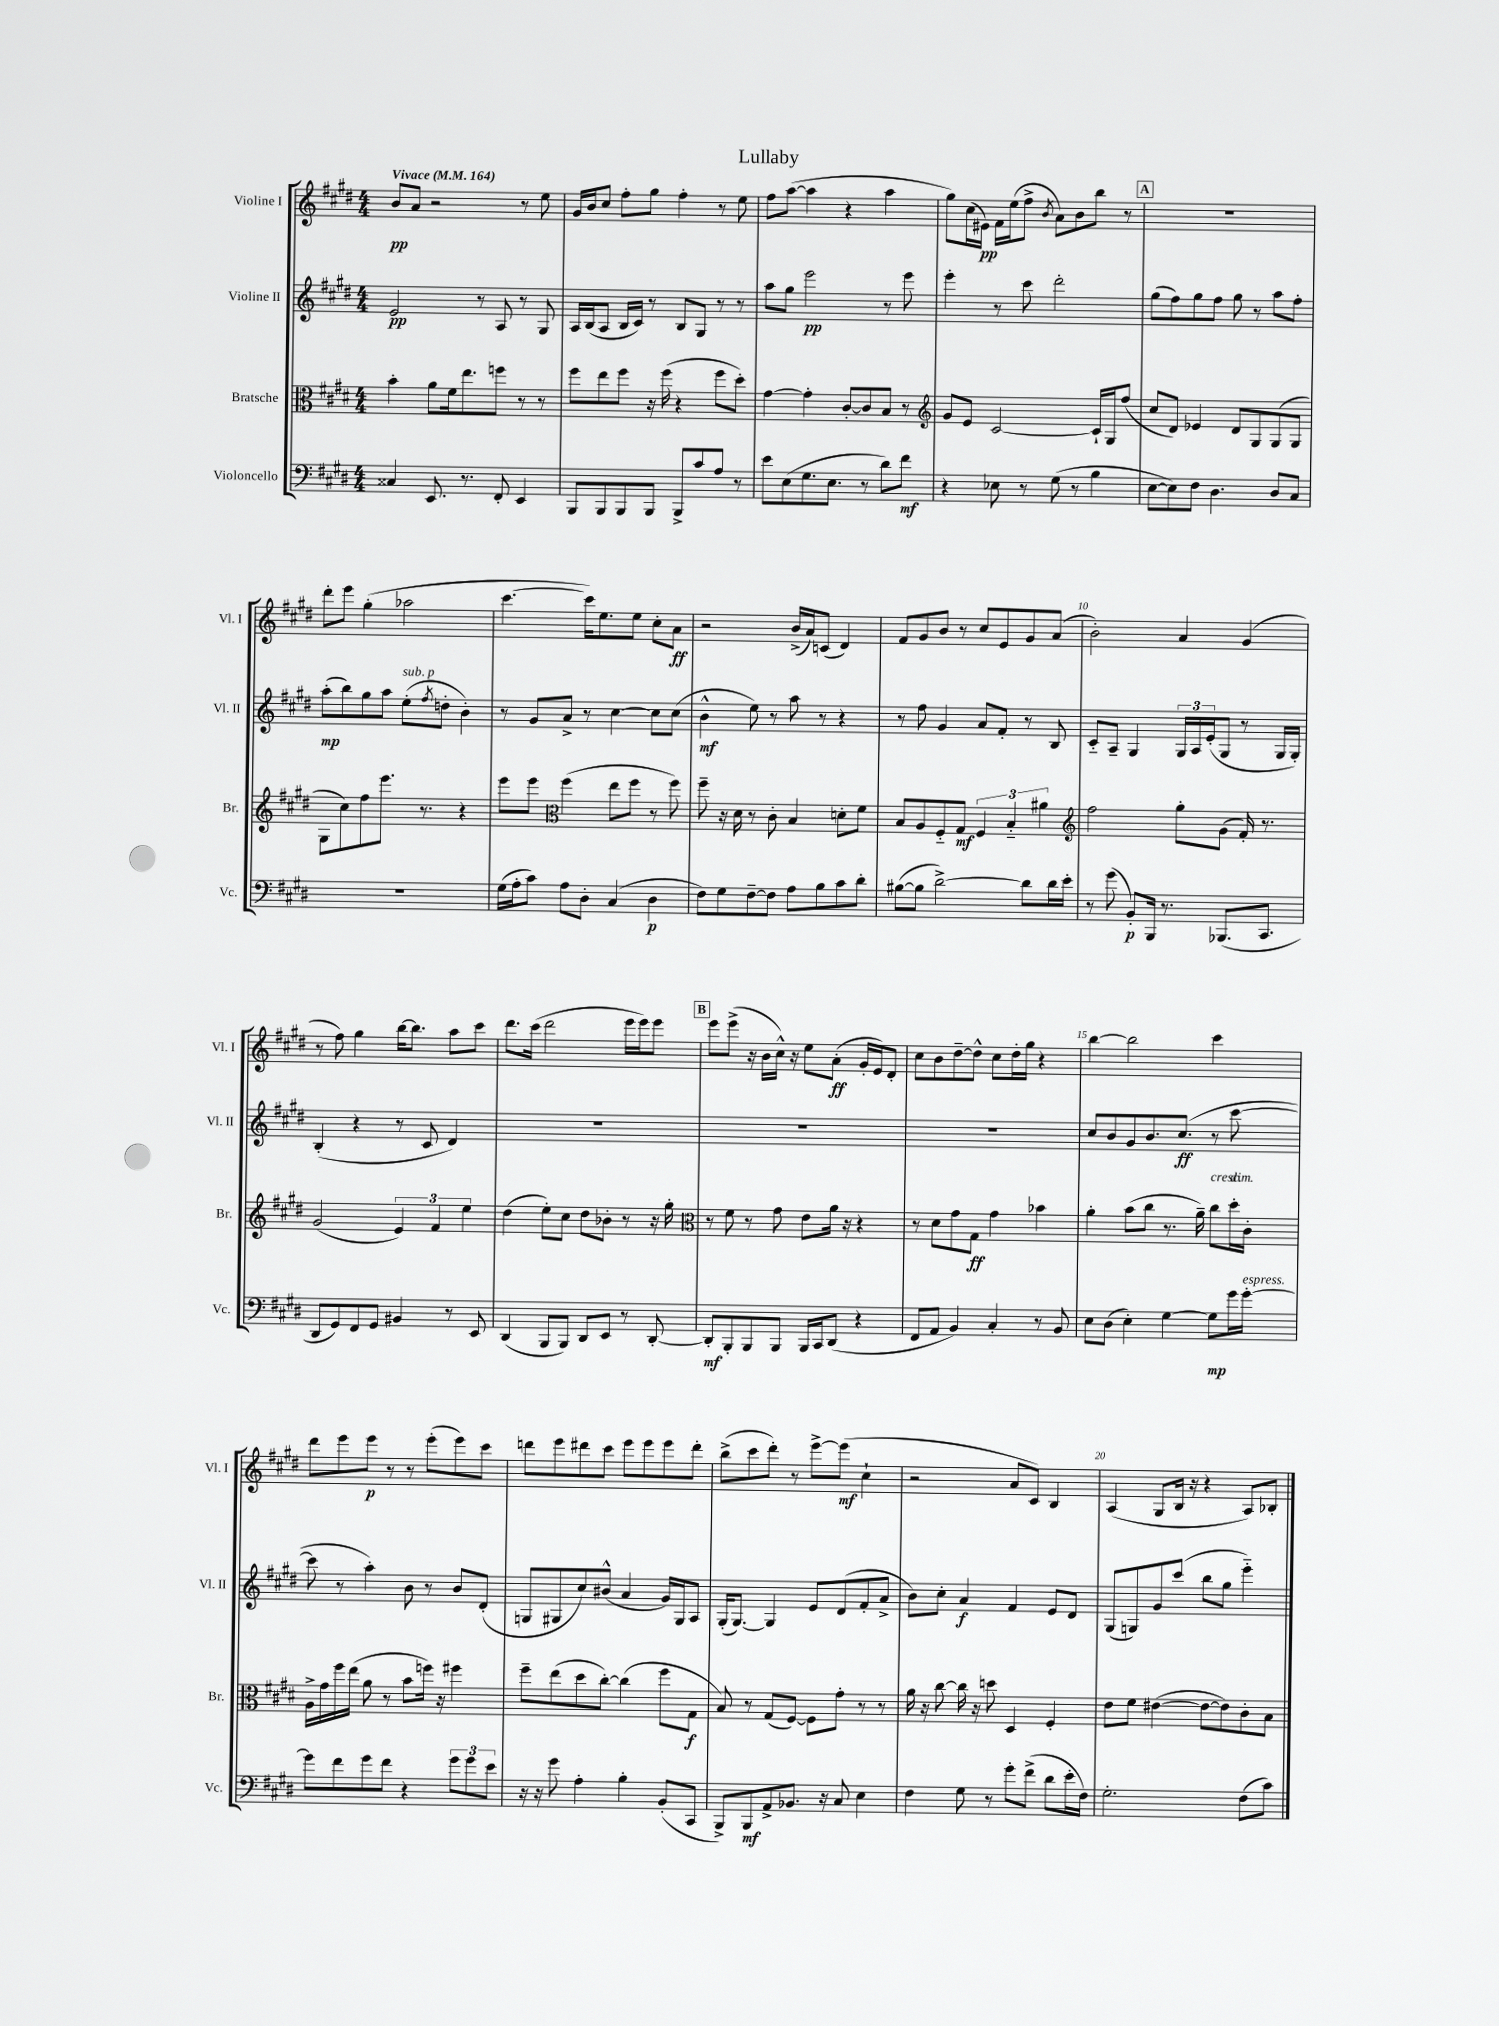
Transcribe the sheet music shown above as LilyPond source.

\header { title = "Lullaby" }
<<
\new StaffGroup <<
\new Staff = "s0" \with { instrumentName = "Violine I" shortInstrumentName = "Vl. I" } {
    \clef treble \key e \major \numericTimeSignature \time 4/4 \tempo "Vivace" 4 = 164
    b'8\pp a'8 r2 r8 e''8 |
    gis'16 b'16 cis''8 fis''8-. gis''8 fis''4-. r8 e''8 |
    fis''8 a''8~( a''4 r4 a''4 |
    gis''8) cis''16( eis'16\pp) fis'16 e''16( fis''8-> \acciaccatura { b'8 } a'8) b'8 b''8 r8 |
    \mark \markup { \box "A" } R1 |
    dis'''8-. e'''8 gis''4-.( aes''2 |
    cis'''4.~ cis'''16) e''8. e''8 cis''8-. a'8\ff |
    r2 b'16->( a'16) c'8( dis'4) |
    fis'8 gis'8 b'8 r8 cis''8 e'8 gis'8 a'8( |
    b'2-.) a'4 gis'4( |
    r8 fis''8) gis''4 b''16~ b''8. a''8 cis'''8 |
    dis'''8. cis'''16( dis'''2 e'''16 e'''16) e'''8 |
    \mark \markup { \box "B" } e'''8 e'''8->( r16 b'16 cis''16-^) r16 e''8 a'8-.\ff( gis'16-. e'16) dis'8-. |
    cis''8 b'8 dis''8~-- dis''8-^ cis''8 dis''16-. gis''16 r4 |
    b''4~ b''2 cis'''4 |
    dis'''8 e'''8 e'''8\p r8 r8 e'''8-.( e'''8) cis'''8 |
    d'''8 e'''8 dis'''8 cis'''8 e'''8 e'''8 e'''8 dis'''8-. |
    b''8->( cis'''8 dis'''8-.) r8 e'''8~-> e'''8\mf( cis''4-! |
    r2 a'8 cis'8) b4 |
    a4( gis8 b16 r16 r4 a8) bes8-. \bar "|." |
}
\new Staff = "s1" \with { instrumentName = "Violine II" shortInstrumentName = "Vl. II" } {
    \clef treble \key e \major \numericTimeSignature \time 4/4
    e'2\pp r8 a8 r8 gis8 |
    a16 b16( a8 b16 cis'16) r8 b8 gis8 r8 r8 |
    a''8 gis''8 e'''2\pp r8 e'''8 |
    e'''4-. r8 cis'''8 dis'''2-. |
    \mark \markup { \box "A" } gis''8( fis''8) gis''8 fis''8 gis''8 r8 a''8 fis''8-. |
    a''8-.\mp( b''8) gis''8 a''8 e''8-.^\markup { \italic "sub. p" }( \acciaccatura { fis''8 } d''8-. b'4-.) |
    r8 gis'8 a'8-> r8 cis''4~ cis''8 cis''8( |
    b'4-^\mf e''8) r8 a''8 r8 r4 |
    r8 fis''8 gis'4 a'8 fis'8-. r8 b8 |
    cis'8-_ a8-- gis4 \tuplet 3/2 { gis16 a16 e'16-.( } gis8 r8 gis16 gis16-.) |
    b4-.( r4 r8 cis'8 dis'4) |
    R1 |
    \mark \markup { \box "B" } R1 |
    R1 |
    cis''8 b'8 gis'8 b'8. cis''8.\ff( r8 cis'''8~ |
    cis'''8 r8 a''4-.) b'8 r8 b'8 dis'8-.( |
    g8 gis8 cis''8) bis'8-^( a'4 gis'16) gis16 a8 |
    gis16-.( gis8.~) gis4 e'8 dis'8( fis'8-. a'8-> |
    b'8) cis''8-. a'4\f fis'4 e'8 dis'8 |
    gis8( g8) gis'8 cis'''8( b''8 gis''8 e'''4-_) \bar "|." |
}
\new Staff = "s2" \with { instrumentName = "Bratsche" shortInstrumentName = "Br." } {
    \clef alto \key e \major \numericTimeSignature \time 4/4
    b'4-. a'8 fis'16 e''8. f''8 r8 r8 |
    fis''8 e''8 fis''8 r16 fis''16( r4 fis''8 dis''8-.) |
    gis'4~ gis'4-. cis'8~-. cis'8 b8 r8 |
    \clef treble gis'8 e'8 cis'2~ cis'16-! gis16 fis''8( |
    \mark \markup { \box "A" } cis''8 dis'8) ees'4 dis'8 gis8 gis8( gis8 |
    gis8 cis''8) fis''8 e'''8. r8. r4 |
    e'''8 e'''8 \clef alto fis''4( e''8 fis''8 r8 fis''8) |
    fis''8-- r16 dis'16 r8 cis'8-. b4 d'8-. fis'8 |
    b8 a8 fis8-_ gis8\mf \tuplet 3/2 { fis4 b4-_ ais'4 } |
    \clef treble fis''2 gis''8-. gis'8( fis'16-.) r8. |
    gis'2( \tuplet 3/2 { e'4) fis'4 e''4 } |
    dis''4( e''8-.) cis''8 dis''8 bes'8-. r8 r16 gis''16-. |
    \mark \markup { \box "B" } \clef alto r8 fis'8 r8 gis'8 e'8 a'16 r16 r4 |
    r8 dis'8 gis'8 gis8\ff gis'4 bes'4 |
    a'4-. b'8( cis''8 r8. a'16--) cis''8^\markup { \italic "cresc." } dis''16-.^\markup { \italic "dim." } cis'16-. |
    a16-> gis'16 fis''16 e''16( a'8 r8 b'8 f''16) r16 fis''4 |
    fis''8-- e''8( dis''8 cis''8~-.) cis''4( fis''8 gis8\f |
    b8) r8 gis8( fis8~) fis8 gis'8-. r8 r8 |
    a'16 r16 cis''8~ cis''16 r16 d''8 dis4 fis4-. |
    e'8 fis'8 eis'4~( eis'8~ eis'8) cis'8-. b8 \bar "|." |
}
\new Staff = "s3" \with { instrumentName = "Violoncello" shortInstrumentName = "Vc." } {
    \clef bass \key e \major \numericTimeSignature \time 4/4
    cisis4 e,8. r8. fis,8-. e,4 |
    b,,8 b,,8 b,,8 b,,8 b,,8-> cis'8 a8 r8 |
    e'8 e8( gis8. e8. r8 dis'8) fis'8\mf |
    r4 ees8 r8 gis8( r8 b4 |
    \mark \markup { \box "A" } e8~ e8) fis8 dis4. dis8 cis8 |
    R1 |
    gis16( a16-. cis'8) a8 dis8-. cis4( dis4\p |
    fis8) gis8 fis8~-- fis8 a8 b8 cis'8 dis'8-. |
    bis8~( bis8 dis'2~->) dis'8 dis'16 e'16-. |
    r8 gis'8( b,8-.\p) b,,16 r8. bes,,8.( cis,8. |
    dis,8 gis,8) fis,8 gis,8 bis,4 r8 e,8 |
    dis,4( b,,8 b,,8) dis,8 e,8 r8 dis,8~-. |
    \mark \markup { \box "B" } dis,8-.\mf b,,8-. b,,8 b,,8 b,,16 cis,16 dis,8( r4 |
    fis,8 a,8 b,4) cis4-. r8 b,8 |
    e8 dis8( e4-.) gis4~ gis8\mp gis'16 gis'16~-.^\markup { \italic "espress." } |
    gis'8 fis'8 gis'8 fis'8 r4 \tuplet 3/2 { gis'8 gis'8 e'8 } |
    r16 r16 gis'8 a4-. b4-. b,8-.( cis,8 |
    b,,8->) b,,8\mf a,8-> bes,8. r16 cis8 e4 |
    fis4 gis8 r8 gis'8-. fis'8->( dis'8 e'16-. fis16) |
    gis2.-. fis8( cis'8) \bar "|." |
}
>>
>>
\layout { \context { \Score \override BarNumber.break-visibility = ##(#f #t #t) barNumberVisibility = #(every-nth-bar-number-visible 5) } }
